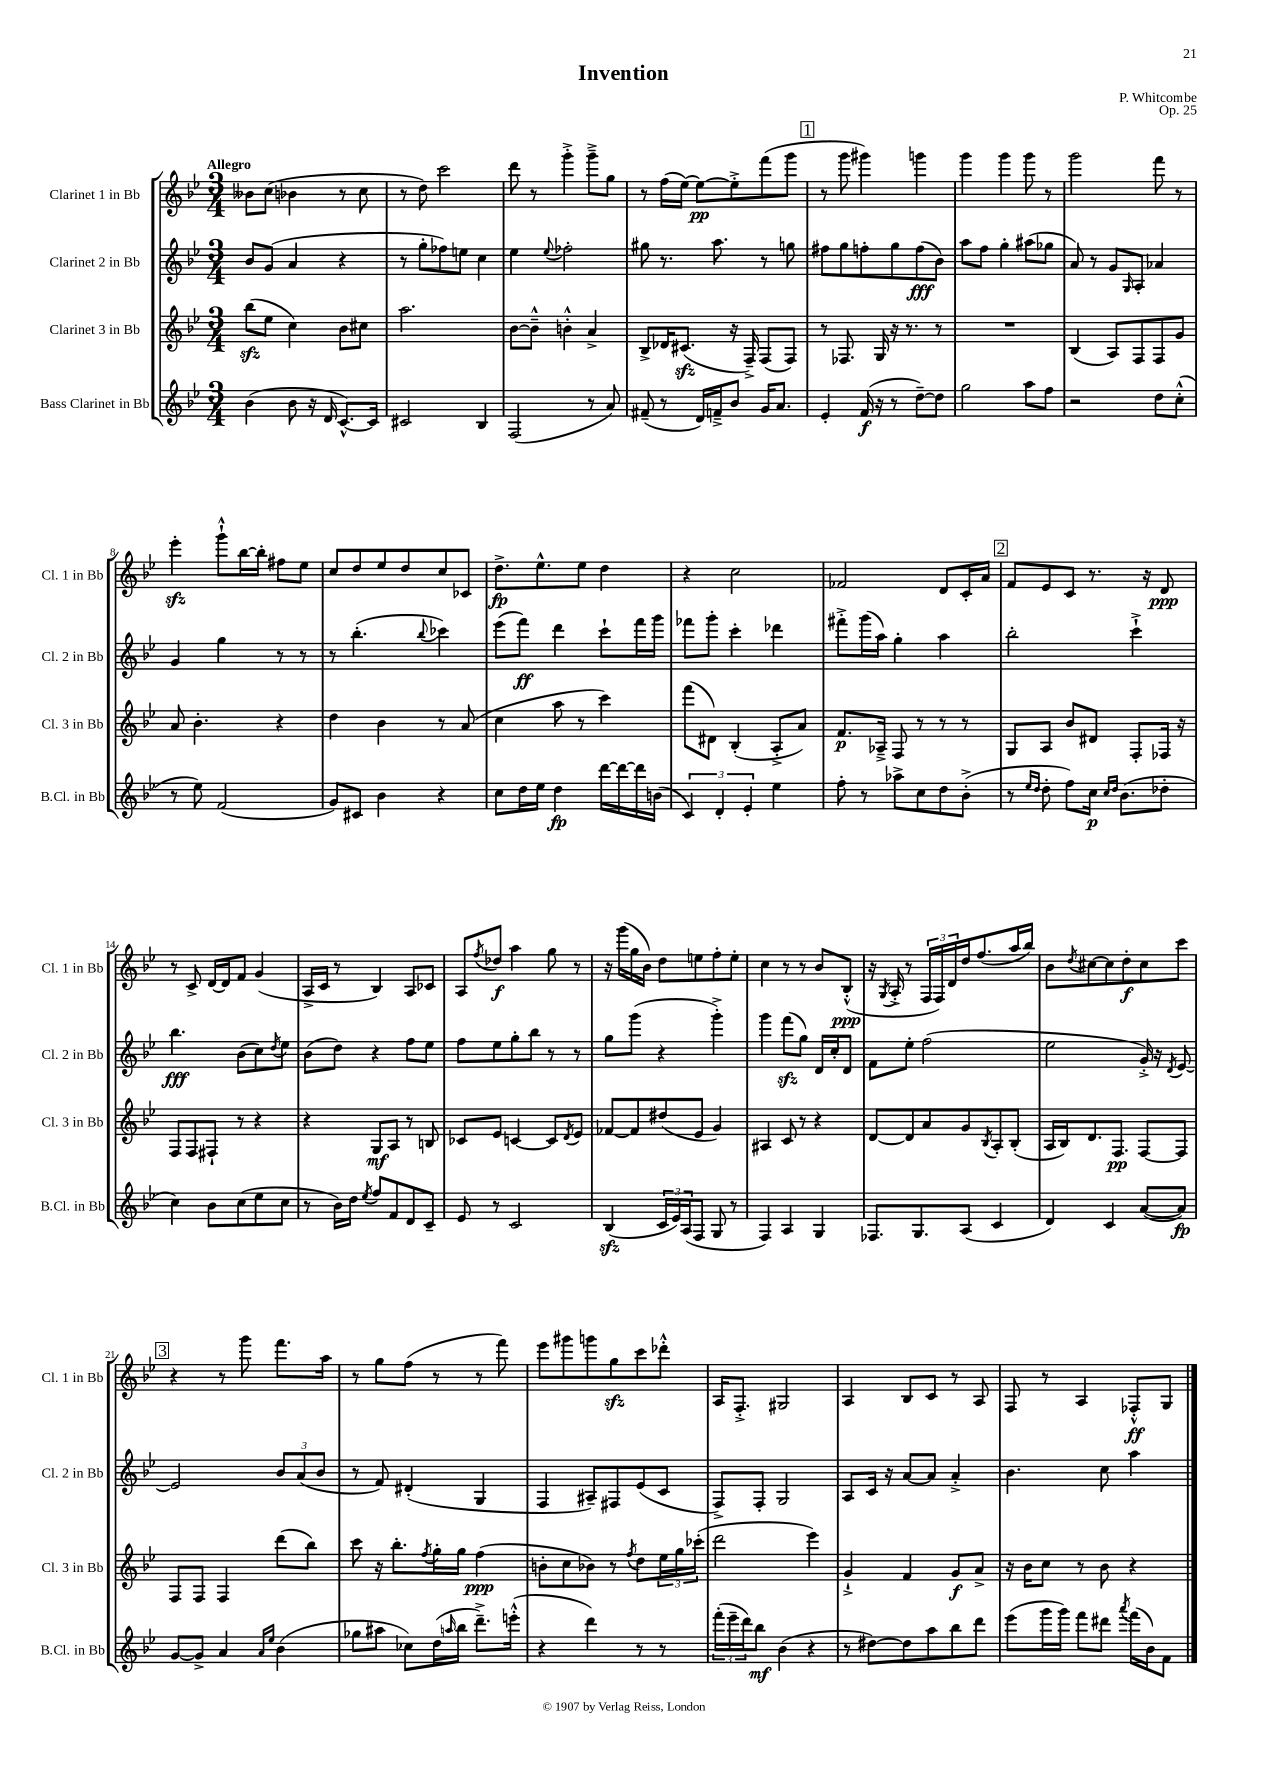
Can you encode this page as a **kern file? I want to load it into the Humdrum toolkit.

**kern	**kern	**kern	**kern
*staff4	*staff3	*staff2	*staff1
*clefG2	*clefG2	*clefG2	*clefG2
*k[b-e-]	*k[b-e-]	*k[b-e-]	*k[b-e-]
*M3/4	*M3/4	*M3/4	*M3/4
(4b-\	(8bb-\L	8b-/L	8b--\L
.	8ee-\J	(8g/J	(8cc\J
8b-\	4cc\)	4a/	4b-\
16r	.	.	.
16d/	.	.	.
[8.c^^/L)	8b-\L	4r	8r
.	8cc#\J	.	8cc\
16c/]Jk	.	.	.
=	=	=	=
2c#/	2.aa\	8r	8r
.	.	8gg'\L	8dd\)
.	.	8ff-\)	2ccc\
.	.	8ee\J	.
4B-/	.	4cc\	.
=	=	=	=
(2F/	[8b-\L	4ee-\	8ddd\
.	8b-~^^\]J	.	8r
.	.	8qqee-/	.
.	4b'^^\	2ff-'\	4ggg'^\
8r	4a^/	.	8ggg~^\L
8a/)	.	.	8gg\J
=	=	=	=
(8f#~/	8B-^/L	8gg#\	8r
8r	16d-/K	8.r	(16ff\LL
.	(8.c#/J	.	[16ee-\JJ)
16d/LL)	.	.	8ee-\_L
16f~^/J	.	8.aa\	.
8b-/J	16r	.	8ee-'^\]
.	16F~^/)	.	.
16g/LK	(8F/L	8r	(8fff\
8.a/J	.	.	.
.	8F/J)	8gg\	8ggg\J
=	=	=	=
4e-'/	8r	8ff#\L	8r
.	8.F-/	8gg\	8ggg\
(16f/	.	8ff'\	4ggg#\)
16r	16G/	.	.
8r	16r	8gg\	.
.	8.r	.	.
[8dd~\L)	.	(8ff\	4ggg\
8dd\]J	8r	8b-\J)	.
=	=	=	=
2gg\	2.r	8aa\L	4ggg\
.	.	8ff\J	.
.	.	4gg'\	4ggg\
8aa\L	.	(8aa#\L	8ggg\
8ff\J	.	8gg-\J	8r
=	=	=	=
2r	(4B-/	8a/)	2ggg\
.	.	8r	.
.	8A/L)	8g/L	.
.	.	16qqG/	.
.	8F/	8A'/J	.
8dd\L	8F/	4a-/	8fff\
(8cc'^^\J	8g/J	.	8r
=	=	=	=
8r	8a/	4g/	4eee-'\
8ee-\)	4.b-'\	.	.
(2f/	.	4gg\	8ggg`^^\L
.	.	.	[16bb-\L
.	.	.	16bb-'\]JJ
.	4r	8r	8ff#\L
.	.	8r	8ee-\J
=	=	=	=
8g/L)	4dd\	8r	8cc/L
8c#/J	.	(4.bb-'\	8dd/
4b-\	4b-\	.	8ee-/
.	.	.	8dd/
.	.	8qqbb-/	.
4r	8r	4ccc-\)	8cc/
.	(8a/	.	8c-/J
=	=	=	=
8cc\L	4cc\	(8eee-\L	8.dd^\L
16dd\L	.	8fff\J)	.
16ee-\JJ	.	.	8.ee-^^\
4dd\	8aa\	4ddd\	.
.	8r	.	8ee-\J
[16ddd\LL	4ccc\)	8ccc`\L	4dd\
16ddd\_	.	.	.
16ddd\]	.	16fff\L	.
(16b\JJ	.	16ggg\JJ	.
=	=	=	=
6c/)	(8fff\L	8fff-\L	4r
.	8d#\J)	8ggg'\J	.
6d'/	.	.	.
.	(4B-'/	4ccc'\	2cc\
6e-'/	.	.	.
4ee-\	8A'^/L	4ddd-\	.
.	8a/J)	.	.
=	=	=	=
8ff'\	8.f/L	8fff#'^\L	2f-/
8r	.	(16ggg\L	.
.	16A-~^/Jk	16aa\JJ)	.
8aa-^\L	8F/	4gg'\	.
8cc\	8r	.	.
8dd\	8r	4aa\	8d/L
(8b-'^\J	8r	.	16c'/L
.	.	.	16a/JJ
=	=	=	=
8r	8G/L	2bb-'\	8f/L
16qqee-/LL	.	.	.
16qqdd/JJ	.	.	.
8dd'\	8A/J	.	8e-/
8ff\L)	8b-/L	.	8c/J
16cc\Jk	8d#/J	.	8.r
16qqcc/LL	.	.	.
16qqdd/JJ	.	.	.
(8.b-\L	.	.	.
.	8F'/L	4ccc`^\	.
.	.	.	16r
8dd-'\J	16F-/Jk	.	8d/
.	16r	.	.
=	=	=	=
4cc\)	8F/L	4.bb-\	8r
.	8F/	.	8c^/
8b-\L	8F#`/J	.	[16d/LL
.	.	.	16d/]J
(8cc\	8r	(8b-\L	8f/J
8ee-\	4r	8cc\)	(4g/
.	.	8qdd/	.
8cc\J	.	8ee-\J	.
=	=	=	=
8r	4r	(8b-\L	16A^/LL
.	.	.	16c/JJ
16b-\LL)	.	8dd\J)	8r
16dd\JJ	.	.	.
8qee-/	.	.	.
8ff/L	8G/L	4r	4B-/)
8f/	8A/J	.	.
8d/	8r	8ff\L	8A/L
8c~/J	8B/	8ee-\J	8c-/J
=	=	=	=
8e-/	8c-/L	8ff\L	8A/L
.	.	.	8qff/
8r	8e-/J	8ee-\	8dd-/J
2c/	[4c/	8gg'\	4aa\
.	.	8bb-\J	.
.	8c/]L	8r	8gg\
.	8qd/	.	.
.	8e-/J	8r	8r
=	=	=	=
(4B-/	[8f-/L	8gg\L	16r
.	.	.	(16ggg\LL
.	8f-/]	(8ggg\J	16gg\
.	.	.	16b-\JJ)
24c/LL	(8dd#/	4r	8dd\L
24e-/)	.	.	.
(24A/J	.	.	.
8F/J	8e-/J	.	8ee\
8G/	4g/)	4ggg'^\)	8ff'\
8r	.	.	8ee'\J
=	=	=	=
4F/)	4A#/	4ggg\	4cc\
4A/	8c/	(8fff\L	8r
.	8r	8gg\J)	8r
4G/	4r	16d/LL	8b-/L
.	.	16cc'/J	.
.	.	8d/J	(8B-'^^/J
=	=	=	=
8.F-/L	[8d/L	8f\L	16r
.	.	.	8qG/
.	.	.	16A'^/
.	8d/]	8ee-'\J	8r
8.G/	.	.	.
.	8a/	(2ff\	24F/LL
.	.	.	24F/)
.	.	.	24d/
(8A/J	8g/	.	16dd/J
.	.	.	(8.ff/
.	8qB-/	.	.
4c/	8A'/	.	.
.	(8B-'/J	.	16aa/L
.	.	.	16bb-/JJ)
=	=	=	=
4d/)	16A/LL	2ee-\	8b-\L
.	16B-/J)	.	.
.	.	.	8qdd/
.	8.d/	.	[8cc#\
4c/	.	.	8cc#\]
.	8.F/J	.	.
.	.	.	8dd'\
([8a/L	[8F/L	16g'^/)	8cc#\
.	.	16r	.
.	.	8qd/	.
8a/]J)	8F/]J	[8e-/	8ccc\J
=	=	=	=
[8g/L	8F/L	2e-/]	4r
8g^/]J	8F/J	.	.
4a/	4F/	.	8r
.	.	.	8ggg\
16qqa/LL	.	.	.
16qqee-/JJ	.	.	.
(4b-\	(8ddd\L	12b-/L	8.fff\L
.	.	(12a/	.
.	8bb-\J)	.	.
.	.	12b-/J	.
.	.	.	16aa\Jk
=	=	=	=
8gg-\L	8ccc\	8r	8r
8aa#\J	16r	8f/)	8gg\L
.	8.bb-'\L	.	.
8cc-\L)	.	(4d#'/	(8ff\J
.	8qff/	.	.
(16dd\L	16gg'\L	.	8r
16qqaa/	.	.	.
16bb-\JJ	16gg\JJ	.	.
8.ddd~^\L)	(4ff\	4G/	8r
.	.	.	8fff\)
(16eee'^^\Jk	.	.	.
=	=	=	=
4r	8b'\L	4F/	8eee-\L
.	8cc\	.	8ggg#\
4ddd\)	8b-\J)	8A#~/L)	8ggg\
.	8r	8F#/	8gg\
.	8qff/	.	.
8r	8dd\L	(8e-/	8ccc\
8r	24ee-\L	8c/J	8ddd-'^^\J
.	24gg\	.	.
.	(24ccc-'\JJ	.	.
=	=	=	=
(24fff'\LL	2ddd\	8F^/L)	16A/LK
24eee-~\	.	.	.
.	.	.	8.F'^/J
24ddd\J)	.	.	.
8bb-\J	.	8F'/J	.
(4b-\	.	2G/	2G#/
4r	4eee-\)	.	.
=	=	=	=
8r	4g`^/	8A/L	4A/
[8dd#\L)	.	16c/Jk	.
.	.	16r	.
8dd#\]	4f/	[8a/L	8B-/L
8aa\	.	8a/]J	8c/J
8bb-\	8g/L	4a'^/	8r
8ddd\J	8a^/J	.	8A/
=	=	=	=
(8eee-\L	16r	4.b-\	8F/
.	16b-\LK	.	.
16ggg\L	8cc\J	.	8r
16ggg\JJ)	.	.	.
8fff\L	8r	.	4A/
8ddd#\J	8b-\	8cc\	.
8qaaa/	.	.	.
(16fff\LL	4r	4aa\	8F-'^^/L
16b-\J)	.	.	.
8f\J	.	.	8G/J
==	==	==	==
*-	*-	*-	*-
